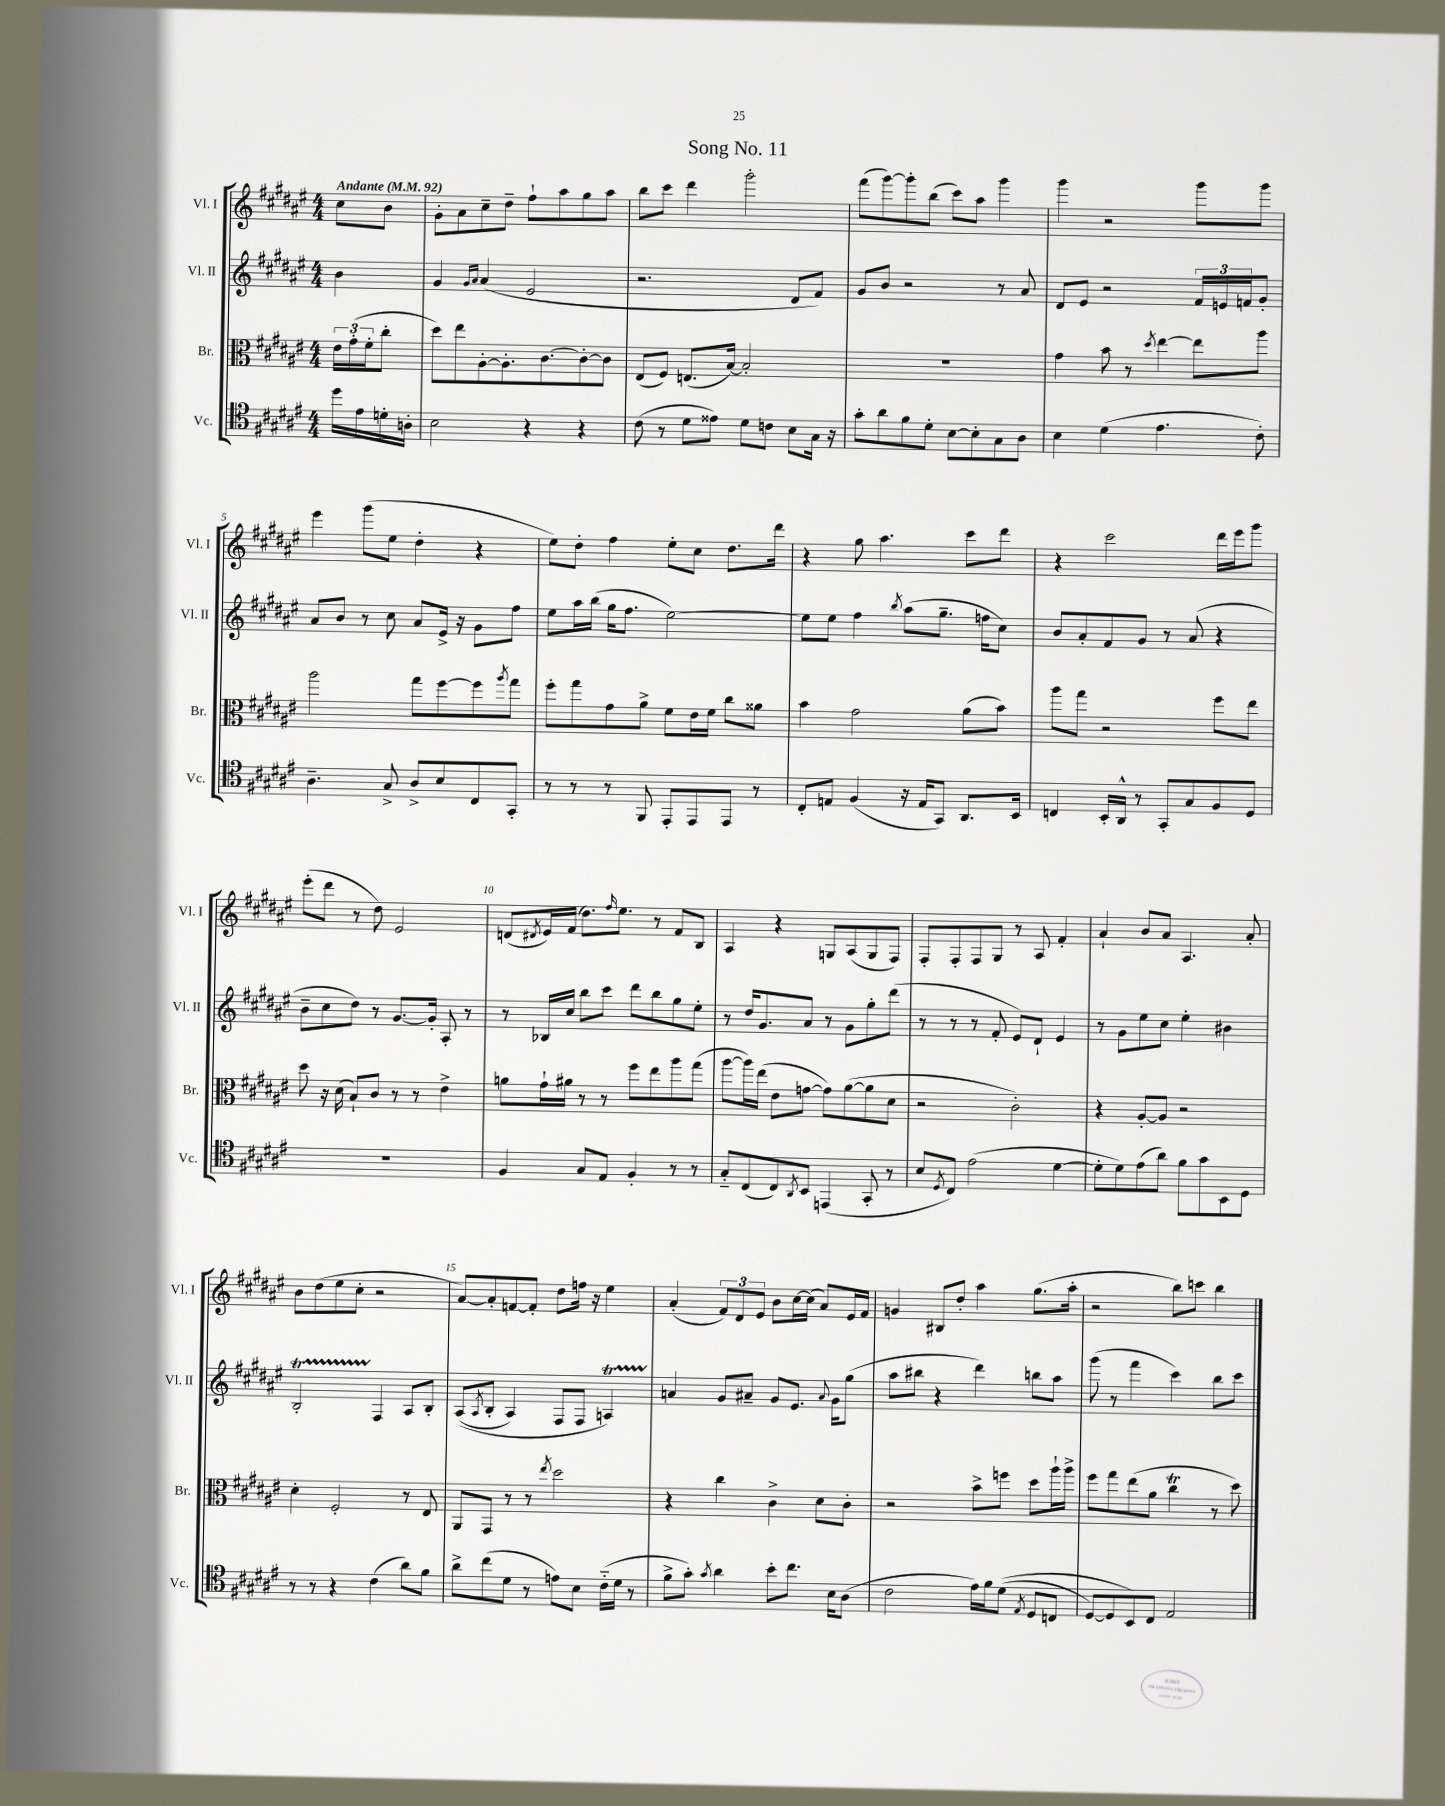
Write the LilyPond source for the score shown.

\header { title = "Song No. 11" }
<<
\new StaffGroup <<
\new Staff = "s0" \with { instrumentName = "Vl. I" shortInstrumentName = "Vl. I" } {
    \clef treble \key fis \major \numericTimeSignature \time 4/4 \partial 4 \tempo "Andante" 4 = 92
    cis''8 b'8 |
    gis'8-. ais'8 cis''8-- dis''8-- fis''8-! ais''8 gis''8 ais''8 |
    b''8 cis'''8 dis'''4 gis'''2-. |
    fis'''8( gis'''8~) gis'''8-. b''8( cis'''8) ais''8 gis'''4 |
    gis'''4 r2 gis'''8 gis'''8 |
    eis'''4 gis'''8( eis''8 dis''4-. r4 |
    eis''8) dis''8-. fis''4 eis''8-. cis''8 dis''8. dis'''16 |
    r4 gis''8 ais''4. cis'''8 dis'''8 |
    r4 cis'''2 dis'''16 eis'''16 gis'''8 |
    eis'''8-.( dis'''8 r8 dis''8) eis'2 |
    d'8( \acciaccatura { dis'8 } eis'16) fis'16( dis''8.) \grace { fis''16 } eis''8. r8 fis'8 b8 |
    ais4 r4 g8 ais8( g8 fis8) |
    fis8-. fis8-. fis8 gis8 r8 ais8 fis'4-. |
    ais'4-! b'8 ais'8 ais4. ais'8-. |
    b'8 dis''8( eis''8 cis''8-. r2 |
    ais'8~) ais'8-. f'8~ f'8-. dis''8 f''16 r16 eis''4 |
    ais'4-.( \tuplet 3/2 { fis'8) dis'8 eis'8 } b'8 cis''16~ cis''16( ais'8) eis'16 fis'16 |
    g'4 bis8 dis''8-. ais''4 gis''8.( ais''16-. |
    r2 b''8) c'''8 b''4 \bar "|." |
}
\new Staff = "s1" \with { instrumentName = "Vl. II" shortInstrumentName = "Vl. II" } {
    \clef treble \key fis \major \numericTimeSignature \time 4/4 \partial 4
    b'4 |
    gis'4 \grace { gis'16 ais'16 } ais'4( eis'2 |
    r2. dis'8 fis'8) |
    gis'8 b'8 r2 r8 ais'8 |
    dis'8 eis'8 r2 \tuplet 3/2 { fis'16 e'16 f'16 } gis'8-. |
    ais'8 b'8 r8 cis''8 ais'8 eis'16-> r16 gis'8 fis''8 |
    eis''8 ais''16 b''16( gis''16 fis''8. eis''2~) |
    eis''8 eis''8 fis''4 \acciaccatura { b''8 } ais''8( gis''8.-- f''16 cis''8) |
    b'8 ais'8-. fis'8 gis'8 r8 ais'8( r4 |
    b'8-- cis''8 dis''8) r8 gis'8.~ gis'16-. ais8-. r8 |
    r8 bes16 cis''16 b''8 cis'''8 dis'''8 b''8 gis''8 eis''8-. |
    r8 dis''16 gis'8. ais'8 r8 gis'8 gis''8-. dis'''8( |
    r8 r8 r8 fis'8-. eis'8) dis'8-! eis'4 |
    r8 gis'8 eis''8 cis''8 eis''4-. bis'4 |
    b2-.\startTrillSpan fis4\stopTrillSpan ais8 b8-. |
    ais8(\( \acciaccatura { ais8 } b8-. ais4) fis8 fis8 a4\startTrillSpan\) |
    a'4\stopTrillSpan gis'8 ais'8-- gis'8 eis'8. \appoggiatura { ais'8 } gis'16 gis''8( |
    ais''8 bis''8 r4 dis'''4) b''8 ais''8 |
    gis'''8( r8 fis'''4 cis'''4) b''8 cis'''8 \bar "|." |
}
\new Staff = "s2" \with { instrumentName = "Br." shortInstrumentName = "Br." } {
    \clef alto \key fis \major \numericTimeSignature \time 4/4 \partial 4
    \tuplet 3/2 { eis'16 gis'16-.( fis'16-. } cis''8-. |
    dis''8) eis''8 ais8~-. ais8.-. cis'8.~ cis'8~-. cis'8 |
    eis8( fis8) e8.( b16~) b2-. |
    R1 |
    gis'4 b'8 r8 \acciaccatura { dis''8 } eis''4~ eis''8 ais''8 |
    ais''2 gis''8 fis''8~ fis''8 \acciaccatura { ais''8 } gis''8 |
    fis''8-. gis''8 gis'8 ais'8-> fis'8 eis'16 fis'16 cis''8 aisis'8 |
    b'4 gis'2 ais'8( b'8) |
    ais''8 gis''8 r2 fis''8 eis''8 |
    dis''8 r16 dis'16( b8-!) cis'8 r8 r8 eis'4-> |
    a'8 gis'16-! ais'16 r8 r8 fis''8 eis''8 ais''8 gis''8( |
    ais''8~ ais''16) eis''16( eis'8 g'8~ g'8) ais'8~( ais'8 dis'8 |
    r2 cis'2-.) |
    r4 ais8~-. ais8 r2 |
    dis'4-. fis2-. r8 eis8 |
    ais,8 gis,8 r8 r8 \acciaccatura { eis''8 } dis''2 |
    r4 cis''4 cis'4-> dis'8 cis'8-. |
    r2 b'8-> f''8 dis''8 ais''16-! ais''16-> |
    fis''8 gis''8 eis''8( ais'8 cis''4\trill r8 dis''8) \bar "|." |
}
\new Staff = "s3" \with { instrumentName = "Vc." shortInstrumentName = "Vc." } {
    \clef tenor \key fis \major \numericTimeSignature \time 4/4 \partial 4
    dis''16 eis'16 d'16-. a16-. |
    b2 r4 r4 |
    cis'8( r8 dis'8 eisis'8) dis'8 c'8 b8 gis16 r16 |
    gis'8-. ais'8 fis'8 dis'8-. b8~ b8-. gis8 ais8 |
    b4 dis'4( eis'4. cis'8-.) |
    ais4.-- gis8-> ais8-> b8 cis8 gis,8-. |
    r8 r8 r8 fis,8 eis,8-. eis,8 eis,8 r8 |
    cis8-. e8 fis4( r16 e16 gis,8) ais,8. b,16 |
    c4 b,16-. ais,16-^ r8 gis,8-. gis8 fis8 dis8 |
    R1 |
    fis4 gis8 eis8 fis4-. r8 r8 |
    gis8-_ cis8( cis8) \acciaccatura { ais,8 } b,8 e,4( gis,8-. r8 |
    b8 \acciaccatura { dis8 } cis8) eis'2( dis'4~ |
    dis'8-. dis'8) eis'8( ais'8) fis'8 gis'8 b,8 dis8 |
    r8 r8 r4 cis'4( ais'8) fis'8 |
    ais'8-> cis''8( dis'8 r8 e'8) b8 cis'16-_( dis'16 r8 |
    fis'8-> gis'8-.) \acciaccatura { gis'8 } ais'4 b'8-. cis''8. b16 ais8( |
    cis'2 eis'16) fis'16 dis'8(\( \acciaccatura { eis8 } dis8 c8 |
    dis8~) dis8 b,8\) cis8 eis2 \bar "|." |
}
>>
>>
\layout { \context { \Score \override BarNumber.break-visibility = ##(#f #t #t) barNumberVisibility = #(every-nth-bar-number-visible 5) } }
